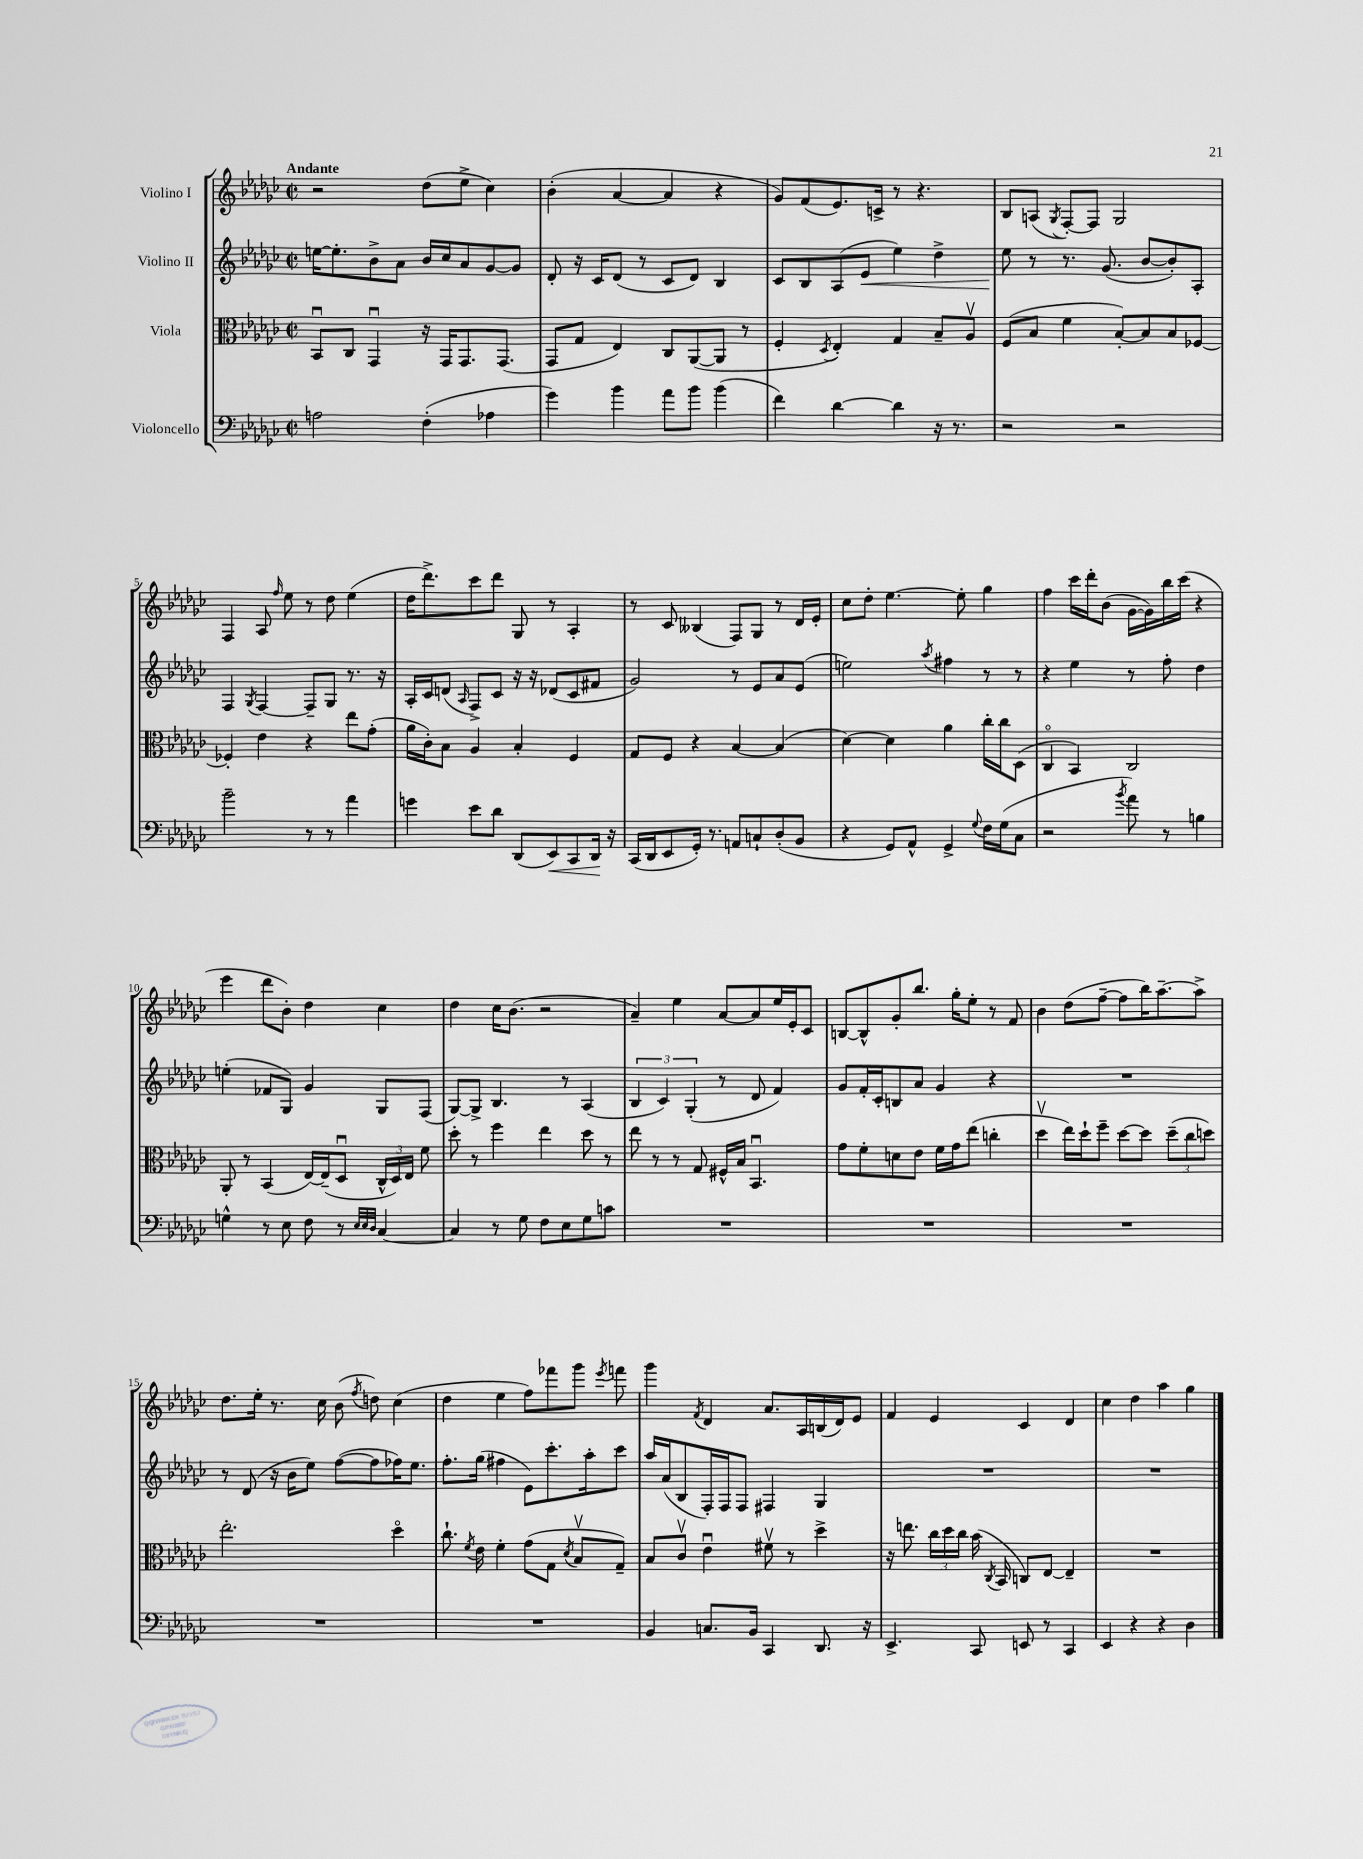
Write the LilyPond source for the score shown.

<<
\new StaffGroup <<
\new Staff = "s0" \with { instrumentName = "Violino I" } {
    \clef treble \key ges \major \defaultTimeSignature \time 2/2 \tempo "Andante"
    \autoBeamOff r2 des''8[( ees''8]-> ces''4) |
    bes'4-.( aes'4~ aes'4 r4 |
    ges'8[) f'8( ees'8.) c'16]-> r8 r4. |
    bes8[ a8]( \acciaccatura { ges8 } f8[~-.) f8] ges2 |
    f4 aes8 \grace { f''16 } ees''8 r8 des''8 ees''4( |
    des''16[ des'''8.->) ces'''8 des'''8] ges8 r8 aes4-. |
    r8 ces'8 beses4( f8[) ges8] r8 des'16[ ees'16]-. |
    ces''8[ des''8]-. ees''4.~ ees''8-. ges''4 |
    f''4 ces'''16[ des'''16-. bes'8]( ges'16[~ ges'16) bes''16 ces'''16]( r4 |
    ees'''4 des'''8[ bes'8]-.) des''4 ces''4 |
    des''4 ces''16[ bes'8.]( r2 |
    aes'4--) ees''4 aes'8[~ aes'8 ees''16 ees'16-. ces'8] |
    b8[~ b8-^ ges'8-. bes''8.] ges''16[-. ees''8]-. r8 f'8 |
    bes'4 des''8[( f''8]~-- f''8[ bes''16) aes''8.~-- aes''8]-> |
    des''8.[ ees''16]-. r8. ces''16 bes'8( \acciaccatura { f''8 } d''8) ces''4( |
    des''4 ees''4 f''8[) fes'''8 ges'''8] \acciaccatura { ees'''8 } f'''8 |
    ges'''4 \acciaccatura { f'8 } des'4 aes'8.[ aes16 b16( des'16) ees'8] |
    f'4 ees'4 ces'4 des'4 |
    ces''4 des''4 aes''4 ges''4 \bar "|." |
}
\new Staff = "s1" \with { instrumentName = "Violino II" } {
    \clef treble \key ges \major \defaultTimeSignature \time 2/2
    \autoBeamOff e''16[~ e''8.-. bes'8-> aes'8] bes'16[ ces''16 aes'8 ges'8~ ges'8] |
    des'8-. r16 ces'16[ des'8]( r8 ces'8[ des'8]) bes4 |
    ces'8[ bes8 aes8( ees'8]\< ees''4) des''4-> |
    ees''8\! r8 r8. ges'8.( bes'8[~ bes'8-.) aes8]-. |
    f4 \acciaccatura { ges8 } f4~ f8[-- ges8] r8. r16 |
    aes16[-. ces'16 d'8]( \grace { aes16 } f8[->) ces'8] r16 r16 des'8[( ces'8 fis'8] |
    ges'2) r8 ees'8[ aes'8 ees'8]( |
    e''2) \acciaccatura { aes''8 } fis''4 r8 r8 |
    r4 ees''4 r8 f''8-. des''4 |
    e''4-.( fes'8[ ges8]) ges'4 ges8[ f8]( |
    ges8[~) ges8]-> bes4. r8 aes4( |
    \tuplet 3/2 { bes4 ces'4) ges4-.( } r8 des'8 f'4) |
    ges'8[ f'16-. ces'16-. b8 aes'8] ges'4 r4 |
    R1 |
    r8 des'8( r16 bes'16[ ees''8]) f''8[~( f''8 fes''16) ees''8.] |
    f''8.[-. ges''16]( fis''4 ees'8[) ces'''8.-. aes''16-. ces'''8] |
    aes''16[ aes'16( bes8 f16-.) f16 f8] fis4 ges4 |
    R1 |
    R1 \bar "|." |
}
\new Staff = "s2" \with { instrumentName = "Viola" } {
    \clef alto \key ges \major \defaultTimeSignature \time 2/2
    \autoBeamOff bes,8[\downbow ces8] ges,4\downbow r16 ges,16[ ges,8. ges,8.]( |
    ges,8[ ges8] ees4) ces8[ aes,8~( aes,8] r8 |
    f4-. \acciaccatura { des8 } ees4-.) ges4 bes8[-- aes8]\upbow |
    f8[( bes8] f'4 bes8[~-.) bes8 bes8 fes8]~ |
    fes4-. ees'4 r4 ees''8[ ges'8]-.( |
    aes'16[ ces'16-.) bes8] aes4 bes4-. f4 |
    ges8[ f8] r4 bes4~ bes4( |
    des'4~) des'4 aes'4 ces''16[-. ces''16 des8]( |
    ces4\flageolet bes,4) ces2 |
    aes,8-. r8 bes,4( ees16[~) ees16--( des8]\downbow \tuplet 3/2 { ces16[-^ des16) ees16] } f'8 |
    des''8-. r8 f''4 ees''4 des''8 r8 |
    ees''8 r8 r8 ges8 fis16[-^ bes16] bes,4.\downbow |
    ges'8[ f'8-. d'8 ees'8] f'16[ ges'16 ees''8]( c''4-. |
    des''4\upbow ees''16[) des''16-! f''8]-- des''8[~ des''8] \tuplet 3/2 { des''8[--( ces''8 d''8]) } |
    ees''2.-. des''4\flageolet |
    ces''8.-! \acciaccatura { f'8 } ees'16 f'4-. ges'8[( ges8] \acciaccatura { des'8 } bes8[\upbow ges8]--) |
    bes8[ ces'8]\upbow ees'4\downbow fis'8\upbow r8 des''4-> |
    r16 e''8. \tuplet 3/2 { ces''16[ des''16 ces''16] } bes'16( \acciaccatura { ces8 } bes,16 c8[) ees8]~ ees4-- |
    R1 \bar "|." |
}
\new Staff = "s3" \with { instrumentName = "Violoncello" } {
    \clef bass \key ges \major \defaultTimeSignature \time 2/2
    \autoBeamOff a2 f4-.( aes4 |
    ges'4) bes'4 aes'8[ bes'8] bes'4( |
    f'4) des'4~ des'4 r16 r8. |
    r2 r2 |
    bes'2-- r8 r8 aes'4 |
    g'4 ees'8[ des'8] des,8[( ees,8\<) ces,8 des,16]\! r16 |
    ces,16[( des,16 ees,8 ges,16]-.) r8. a,8[ c8-! des8-.( bes,8] |
    r4 ges,8[) aes,8]-^ ges,4-> \appoggiatura { ges8 } f16[ ges16( ces8] |
    r2 \acciaccatura { bes'8 } aes'8) r8 b4 |
    g4-^ r8 ees8 f8 r8 \grace { ees32[ ees32 des32] } ces4~ |
    ces4 r8 ges8 f8[ ees8 ges8 c'8] |
    R1 |
    R1 |
    R1 |
    R1 |
    R1 |
    bes,4 c8.[ bes,16] ces,4 des,8. r16 |
    ees,4.-> ces,8 e,8 r8 ces,4 |
    ees,4 r4 r4 des4 \bar "|." |
}
>>
>>
